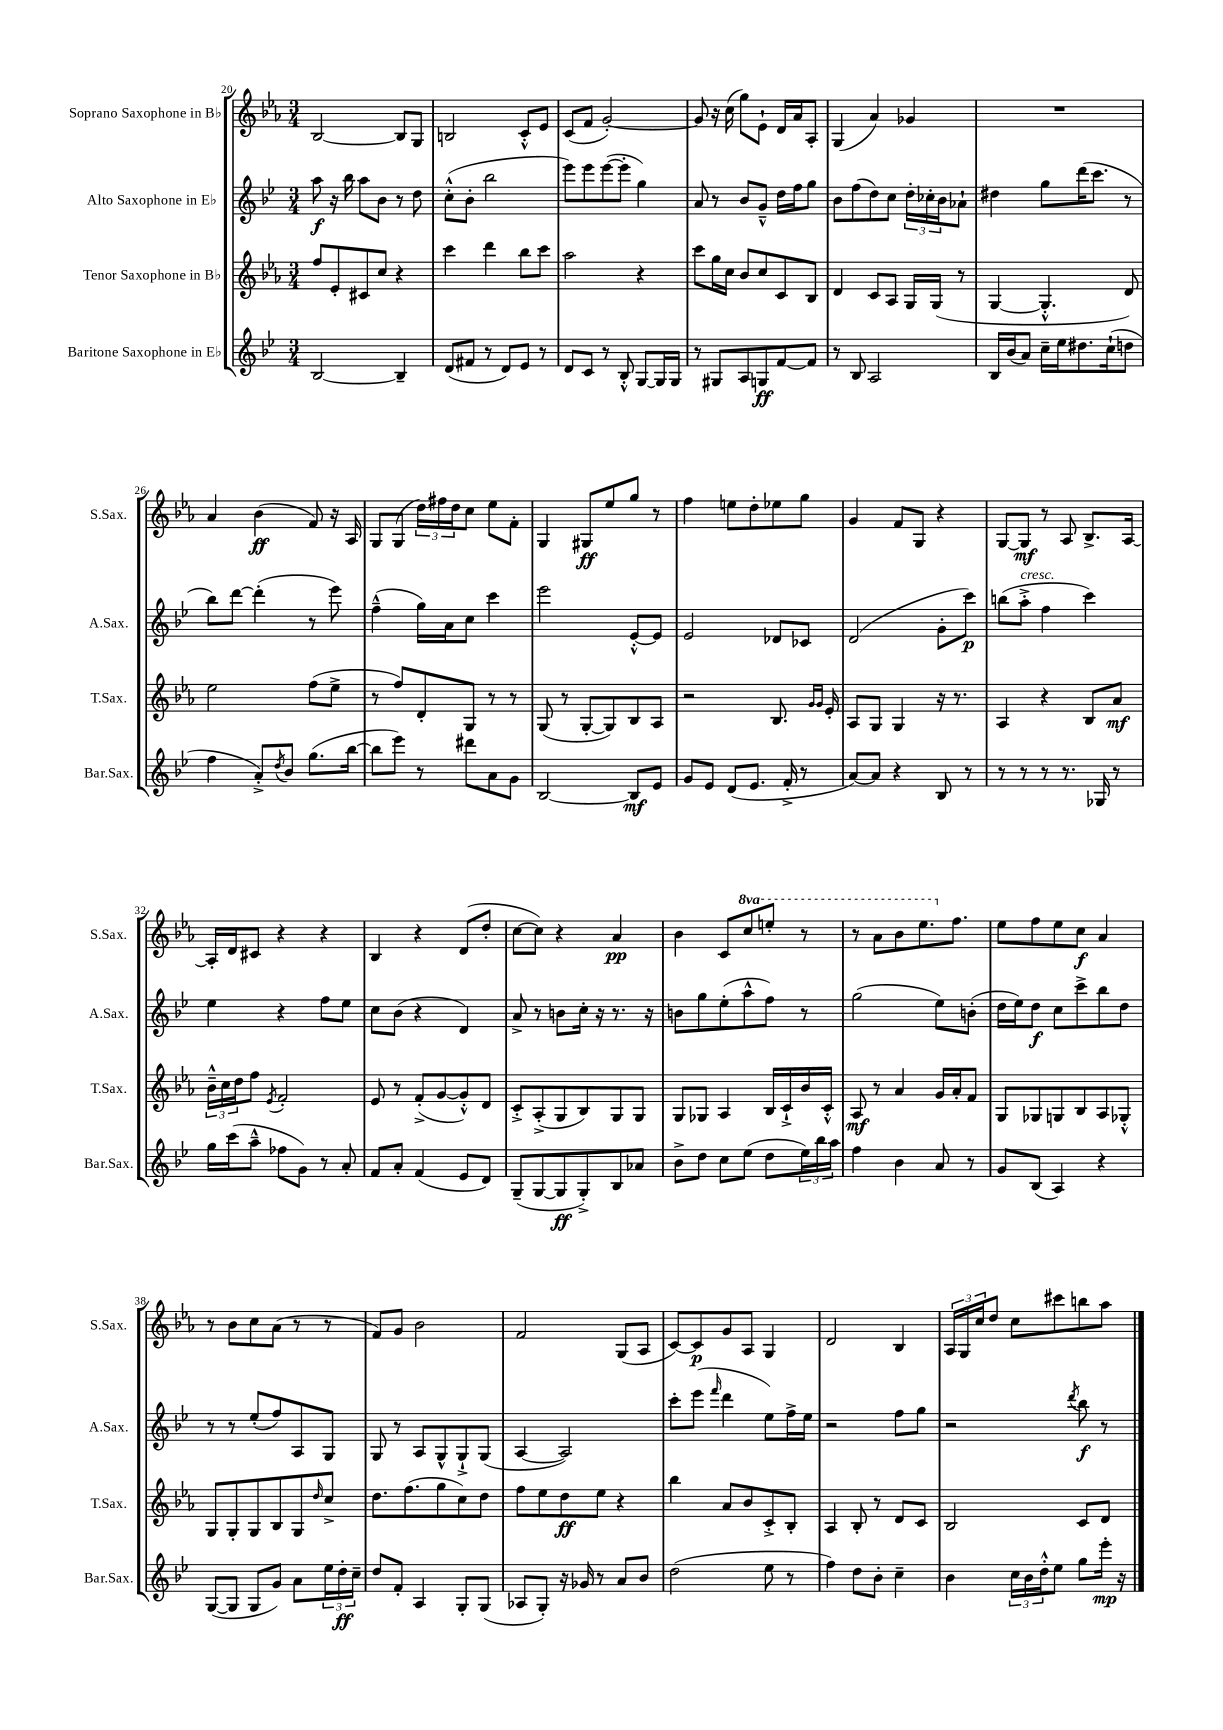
<<
\new StaffGroup <<
\new Staff = "s0" \with { instrumentName = "Soprano Saxophone in Bb" shortInstrumentName = "S.Sax." } {
    \clef treble \key ees \major \numericTimeSignature \time 3/4 \set Staff.ottavationMarkups = #ottavation-simple-ordinals
    bes2~ bes8 g8 |
    b2 c'8-.-^ ees'8 |
    c'8( f'8 g'2~-.) |
    g'8 r16 c''16( g''8) ees'8-! d'16 aes'16 aes8-. |
    g4( aes'4) ges'4 |
    R2. |
    aes'4 bes'4\ff( f'8) r16 aes16 |
    g8 g8( \tuplet 3/2 { d''16) fis''16 d''16 } c''8 ees''8 f'8-. |
    g4 gis8\ff ees''8 g''8 r8 |
    f''4 e''8 d''8-. ees''8 g''8 |
    g'4 f'8 g8 r4 |
    g8~ g8\mf r8 aes8 bes8.-> aes16~ |
    aes16-. d'16 cis'8 r4 r4 |
    bes4 r4 d'8( d''8-. |
    c''8~ c''8) r4 aes'4\pp |
    bes'4 c'8 \ottava #1 c'''8 e'''8-. r8 |
    r8 aes''8 bes''8 ees'''8. \ottava #0 f''8. |
    ees''8 f''8 ees''8 c''8\f aes'4 |
    r8 bes'8 c''8 aes'8( r8 r8 |
    f'8) g'8 bes'2 |
    f'2 g8( aes8 |
    c'8~) c'8\p g'8 aes8 g4 |
    d'2 bes4 |
    \tuplet 3/2 { aes16 g16 c''16 } d''8 c''8 cis'''8 b''8 aes''8 \bar "|." |
}
\new Staff = "s1" \with { instrumentName = "Alto Saxophone in Eb" shortInstrumentName = "A.Sax." } {
    \clef treble \key bes \major \numericTimeSignature \time 3/4
    a''8\f r16 bes''16 a''8 bes'8 r8 d''8 |
    c''8-.-^( bes'8-. bes''2 |
    ees'''8) ees'''8 ees'''8~( ees'''8-. g''4) |
    a'8 r8 bes'8 g'8---^ d''16 f''16 g''8 |
    bes'8 f''8( d''8) c''8 \tuplet 3/2 { d''16-. ces''16-. bes'16 } aes'8-! |
    dis''4 g''8 d'''16( c'''8. r8 |
    bes''8) d'''8~ d'''4-.( r8 ees'''8) |
    f''4---^( g''16) a'16 c''8 c'''4 |
    ees'''2 ees'8~-.-^ ees'8 |
    ees'2 des'8 ces'8 |
    d'2( g'8-. c'''8\p) |
    b''8( a''8-.->^\markup { \italic "cresc." } f''4 c'''4) |
    ees''4 r4 f''8 ees''8 |
    c''8 bes'8( r4 d'4) |
    a'8-> r8 b'8 c''16-. r16 r8. r16 |
    b'8 g''8 ees''8-.( a''8-^ f''8) r8 |
    g''2( ees''8) b'8-.( |
    d''16 ees''16) d''8\f c''8 c'''8-> bes''8 d''8 |
    r8 r8 ees''8-.( f''8) a8 g8 |
    g8 r8 a8 g8-^ g8-!-> g8( |
    a4~ a2) |
    c'''8-. ees'''8( \grace { f'''16 } d'''4 ees''8) f''16-> ees''16 |
    r2 f''8 g''8 |
    r2 \acciaccatura { d'''8 } bes''8\f r8 \bar "|." |
}
\new Staff = "s2" \with { instrumentName = "Tenor Saxophone in Bb" shortInstrumentName = "T.Sax." } {
    \clef treble \key ees \major \numericTimeSignature \time 3/4
    f''8 ees'8-. cis'8 c''8 r4 |
    c'''4 d'''4 bes''8 c'''8 |
    aes''2 r4 |
    c'''8 g''16 c''16 bes'8 c''8 c'8 bes8 |
    d'4 c'8 aes8 g16 g16( r8 |
    g4~ g4.-.-^ d'8) |
    ees''2 f''8( ees''8-> |
    r8 f''8) d'8-. g8 r8 r8 |
    g8( r8 g8~-. g8) bes8 aes8 |
    r2 bes8. \grace { g'16 g'16 } ees'16-. |
    aes8 g8 g4 r16 r8. |
    aes4 r4 bes8 aes'8\mf |
    \tuplet 3/2 { bes'16---^ c''16 d''16 } f''8 \acciaccatura { ees'8 } f'2-. |
    ees'8 r8 f'8-.->( g'8~ g'8-.-^) d'8 |
    c'8-.-> aes8-.->( g8 bes8) g8 g8 |
    g8 ges8 aes4 bes16 c'16-!-> bes'16 c'16-.-^ |
    aes8\mf r8 aes'4 g'16 aes'16-. f'8 |
    g8 ges8 g8 bes8 aes8 ges8-.-^ |
    g8 g8-. g8 bes8 g8 \grace { d''16 } c''8-> |
    d''8. f''8.( g''8 c''8) d''8 |
    f''8 ees''8 d''8\ff ees''8 r4 |
    bes''4 aes'8 bes'8 c'8-.-> bes8-. |
    aes4 bes8-. r8 d'8 c'8 |
    bes2 c'8 d'8 \bar "|." |
}
\new Staff = "s3" \with { instrumentName = "Baritone Saxophone in Eb" shortInstrumentName = "Bar.Sax." } {
    \clef treble \key bes \major \numericTimeSignature \time 3/4
    bes2~ bes4-- |
    d'8( fis'8 r8 d'8) ees'8 r8 |
    d'8 c'8 r8 bes8-.-^ g8~ g16 g16 |
    r8 gis8 a8 g8\ff f'8~ f'8 |
    r8 bes8 a2 |
    bes16 bes'16( a'8) c''16-- ees''16 dis''8. c''16-!( d''8 |
    f''4 a'8-.->) \acciaccatura { d''8 } bes'8 g''8.( bes''16~ |
    bes''8 ees'''8) r8 dis'''8 a'8 g'8 |
    bes2~ bes8\mf ees'8 |
    g'8 ees'8 d'8( ees'8. f'16-.-> r8 |
    a'8~) a'8 r4 bes8 r8 |
    r8 r8 r8 r8. ges16 r8 |
    g''16 c'''16( a''8---^ fes''8 g'8) r8 a'8-. |
    f'8 a'8-. f'4( ees'8 d'8) |
    g8--( g8~ g8\ff g8-.->) bes8 aes'8 |
    bes'8-> d''8 c''8 ees''8( d''8 \tuplet 3/2 { ees''16) bes''16 a''16 } |
    f''4 bes'4 a'8 r8 |
    g'8 bes8( a4) r4 |
    g8~( g8 g8 g'8) a'8 \tuplet 3/2 { ees''16 d''16-.\ff c''16-- } |
    d''8 f'8-. a4 g8-. g8( |
    aes8 g8-.) r16 ges'16 r8 a'8 bes'8 |
    d''2( ees''8 r8 |
    f''4) d''8 bes'8-. c''4-- |
    bes'4 \tuplet 3/2 { c''16 bes'16 d''16-.-^ } ees''8 g''8 ees'''16-.\mp r16 \bar "|." |
}
>>
>>
\layout { \context { \Score currentBarNumber = #20 } }
